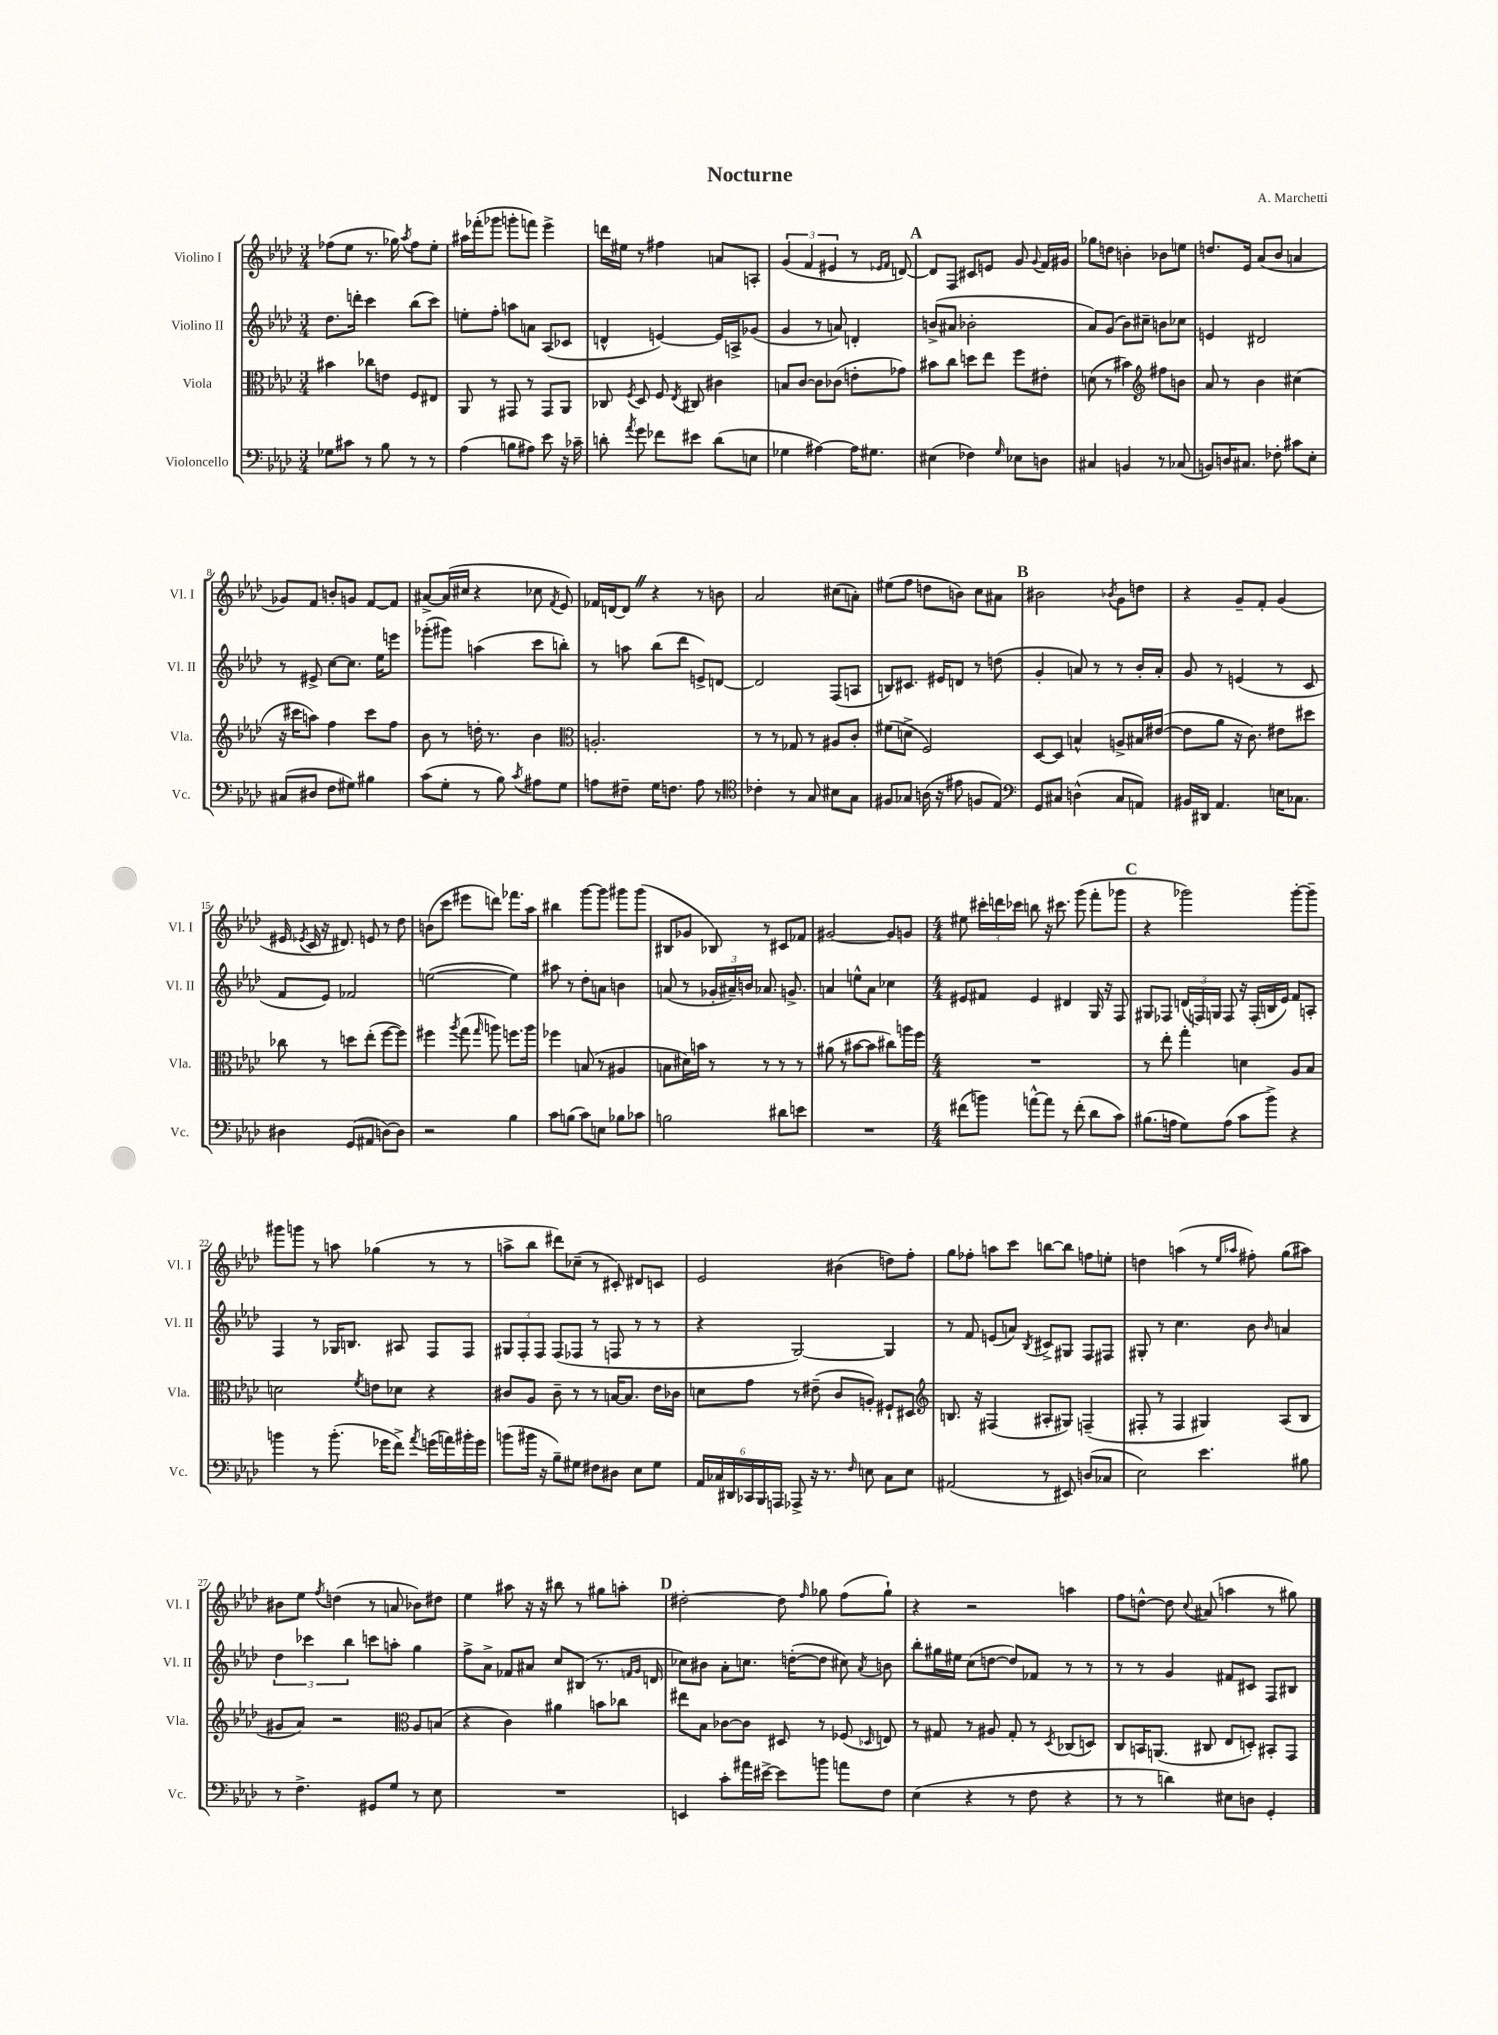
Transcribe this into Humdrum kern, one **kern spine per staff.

**kern	**kern	**kern	**kern
*part4	*part3	*part2	*part1
*staff4	*staff3	*staff2	*staff1
*I"Violoncello	*I"Viola	*I"Violino II	*I"Violino I
*I'Vc.	*I'Vla.	*I'Vl. II	*I'Vl. I
*clefF4	*clefC3	*clefG2	*clefG2
*k[b-e-a-d-]	*k[b-e-a-d-]	*k[b-e-a-d-]	*k[b-e-a-d-]
*M3/4	*M3/4	*M3/4	*M3/4
=1	=1	=1	=1
8G-X\L	4b#X\	8.dd-\L	(8ff-X\L
8c#X\J	.	.	8ee-\J
.	.	16dddn'\Jk	.
8r	8cc-X\L	4ccc\	8.r
8B-\	8en\J	.	.
.	.	.	16gg-X\)
.	.	.	8qaa-/
8r	8F/L	(8bb-\L	8ff-\L
8r	8E#X/J	8ccc\J)	8ee-'\J
=2	=2	=2	=2
(4A-\	8AA-/	8een'\L	16aa#X\LL
.	.	.	(16fff-X'\J
.	8r	8ff'\J	8ggg-X\J
8Bn\L	8GG#X/	8aan\L	8gggn'\L
8A#X\J)	8r	8an\J	8fffn\J)
8e-\	8GG#/L	(8A-/L	4eee-^\
16r	8AA-/J	8c-X/J	.
16c-X~\	.	.	.
=3	=3	=3	=3
8dn'\	8C-X/	4dn^^/	16dddn\LL
.	.	.	16ee#X\JJ
8qa-/	8qF/	.	.
8g\	8D-/	.	8r
8f-X\L	8F/	[4en/)	4ff#X\
.	8qE-/	.	.
8e#X\J	8C#X/	.	.
(8d\L	4c#X\	16e/LL]	8an/L
.	.	16An^/J	.
8En\J	.	(8g-X/J	8An'/J
=4	=4	=4	=4
4G-X\	8Bn/L	4g/	(6g/
.	[8c/J	.	.
.	.	.	6f/
[4A#X\)	8c\L]	8r	.
.	.	.	6e#X/
.	(8c-X\J	8an/)	.
16A#\KL]	8en'\L	4dn'/	8r
8.G#X\J	.	.	.
.	.	.	16qqe-X/LL
.	.	.	16qqf/JJ
.	8g-X\J)	.	[8dn/)
!!LO:REH:place=s1:t=A
=5	=5	=5	=5
(4E#X\	8b#X\L	(8bn^/L	8d/L]
.	8cc\J	8a#X/J	8F/J
4F-X\)	8ddn\L	2b-X'\	8c#X/L
.	8ee-\J	.	8en/J
16qqG/	.	.	.
8E-X\L	8ff\L	.	8g/
.	.	.	8qqg/
8Dn\J	8e#X'\J	.	16f/LL
.	.	.	16g#X/JJ
=6	=6	=6	=6
4C#X/	(8dn\	8a-/L)	8gg-X\L
.	8r	(8g/J	8ddn\J
4BBn/	4b#X\)	8b-\L)	4bn'\
.	.	8cc#X~\J	.
*	*clefG2	*	*
8r	8ff#X\L	8bn\L	8b-X\L
(8C-X/	8bn\J	8cc-X\J	8een\J
=7	=7	=7	=7
8BBn/L)	8a-/	4en/	8.ddn/L
16Dn/K	8r	.	.
8.C#X/J	.	.	16e-/Jk
.	4b-\	2d#X/	(8a-/L
8F-X'\	.	.	8b-/J
8c#X\L	(4cc#X\	.	4an/
8E-'\J	.	.	.
!!LO:LB:g=z
=8	=8	=8	=8
(8C#X/L	16r	8r	8g-X/L)
.	16ccc#X\KL	.	.
8D#X/J	8aan\J)	8e#X^/	8f/J
8F\L	4ff\	[8cc\L	8bn'/L
8G#X\J)	.	8.cc\J]	8gn/J
4B#X\	8ccc#\L	.	[8f/L
.	.	16ee-\KL	.
.	8ff\J	8eeen\J	8f/J]
=9	=9	=9	=9
(8c\L	8b-\	(8ggg-X'\L	[8a#X^/L
8G'\J	8r	8ggg#X\J)	(16a#/L]
.	.	.	16cc#X/JJ
8r	16ddn'\	(4aan\	4r
.	8.r	.	.
8B-\)	.	.	.
8qc/	.	.	.
8A#X\L	4b-\	8ccc\L	8cc-X\
.	.	.	8qf/
8G\J	.	8bbn'\J)	8e-/)
=10	=10	=10	=10
*	*clefC3	*	*
8An\L	2.An'/	8r	16f-X/LL
.	.	.	[16dn/J
8F#X~\J	.	8aan\	8dZ/J]
16G\KL	.	(8bb-\L	4r
8.Fn\J	.	.	.
.	.	8ddd-\J	.
8A\	.	8en^/L)	8r
8r	.	[8dn/J	8bn\
=11	=11	=11	=11
*clefC4	*	*	*
4c-X'\	8r	2d/]	2a-/
.	8r	.	.
8r	8G-X/	.	.
8G/	8r	.	.
8B#X\L	8A#X/L	(8F/L	(8cc#X\L
8G\J	8c'/J	8An/J	8an'\J)
=12	=12	=12	=12
8F#X/L	(8f#X\L	8Bn/L)	(8ee#X\L
8G-X/J	8dn^\J	8.c#X/J	8ff\J
(16An\	2F/)	.	8ddn\L
16r	.	16e#X/KL	.
8e#X\	.	8dn/J	8bn\J)
8Fn/L	.	8r	8cc\L
8E-/J)	.	(8ddn\	8a#X\J
!!LO:REH:place=s1:t=B
=13	=13	=13	=13
*clefF4	*	*	*
8GG/L	[8D-/L	4g'/	2b#X\
8C#X/J	8D-/J]	.	.
(4Dn^^\	4Bn^^/	8an/)	.
.	.	8r	.
.	.	.	8qb-X/
8C#/L	8An^/L	8r	8g\L
8AAn/J)	16B#X/L	16b-'/LL	8ddn\J
.	([16e#X/JJ	16a'/JJ	.
=14	=14	=14	=14
16BB#X/LL	8e#\L]	8g/	4r
16DD#X/JJ	.	.	.
4.AA-/	8a-\J	8r	.
.	16r	(4en/	8g~/L
.	8.c\)	.	.
.	.	.	8f'/J
16En\KL	8e#X\L	8r	(4g/
8.C-X\J	.	.	.
.	8dd#X\J	8c/	.
!!LO:LB:g=z
=15	=15	=15	=15
4D#X\	8cc-X\	8f/L	16e#X/
.	.	.	8qe-X/
.	.	.	16c/
.	8r	8e-/J)	16r
.	.	.	8.d#X/)
(8GG/L	8ddn\L	2f-X/	.
8AA#X/J	(8ee-'\J	.	8en/
[8Dn\L)	[8ff\L	.	8r
8D\J]	8ff\J])	.	8dd-\
=16	=16	=16	=16
2r	4ff#X\	([2een\	(8bn\L
.	.	.	8ccc\J
.	8qaa-/	.	.
.	(8gg\	.	8eee#X\L
.	16qqgg/	.	.
.	8aan\)	.	8dddn\J)
4B-\	8.ffn\L	4ee\])	8.fff-X\L
.	16aa\Jk	.	16aa-\Jk
=17	=17	=17	=17
8c\L	4ff-X\	8aa#X\	4bb#X\
(8Bn\J	.	8r	.
8c\L)	(8Bn/	8dd-'\L	[8ggg\L
8En\J	8r	8an\J	8ggg\J]
8B-X\L	4A#X/	4bn\	8ggg#X\L
8c-X\J	.	.	(8ggg#\J
=18	=18	=18	=18
2Bn\	8Bn\L	(8an/	8B#X/L
.	16d#X\L)	8r	8g-X/J
.	16bn\JJ	.	.
.	8r	24g-X'/LL	8B-X/)
.	.	24a#X~/)	.
.	.	24bn/JJ	.
.	8r	8.a-X/	8r
8d#X\L	8r	.	8c#X/L
.	.	8.gn^/	.
8en\J	8r	.	8f-X/J
=19	=19	=19	=19
2.r	(8a#X\	4an/	[2g#X/
.	8r	.	.
.	[8b#X\L	8een^^\L	.
.	8b#\J]	8a\J	.
.	8cc#X\L)	4cc-X\	8g#/L]
.	16aan\L	.	8gn/J
.	16ff\JJ	.	.
=20	=20	=20	=20
*M4/4	*M4/4	*M4/4	*M4/4
(8f#X\L	1r	8e#X/L	8ee#X\
8bn\J)	.	8f#X/J	24ccc#X'\LL
.	.	.	24dddn\
.	.	.	24ccc-X\JJ
[8an^^\L	.	4e#/	8bbn\
8a\J]	.	.	16r
.	.	.	8.ccc#X\
8r	.	4d#X/	.
(8f#'\	.	.	(8ggg\
8d-\L	.	16G/	8fff'\L
.	.	16r	.
8c\J)	.	8F/	8ggg-X\J
!!LO:REH:place=s1:t=C
=21	=21	=21	=21
(8.B#X\L	8r	8G#X/L	4r
.	8ee-'\	8F-X/J	.
16An\Jk	.	.	.
8G\L)	4gg'\	(24dn/LL	2ggg-X\)
.	.	24Fn/)	.
.	.	24Gn/JJ	.
(8A\J	.	8F/	.
8c\L	4dn\	16r	.
.	.	(16F'/LL	.
8b-^\J)	.	16Bn/	.
.	.	16e-/JJ)	.
4r	8A-/L	8f/L	[8ggg-'\L
.	8B-/J	8An'/J	8ggg-~\J]
!!LO:LB:g=z
=22	=22	=22	=22
4bn\	2dn\	4F/	8ggg#X\L
.	.	.	8gggn\J
8r	.	8r	8r
(8.b'\	.	16G-X/KL	8aan\
.	.	8.Bn/J	.
.	8qf/	.	.
.	8en\L	.	(4gg-X\
16g-X\KL	.	.	.
8f^\J)	8d-X\J	8A#X/	.
8qa-/	.	.	.
(16gn\LL	4r	8F/L	8r
16an\)	.	.	.
16b#X'\	.	8F/J	8r
16g\JJ	.	.	.
=23	=23	=23	=23
(8bn\L	8c#X/L	12G#X/L	8aan^\L
.	.	12F'/	.
16b#X\Jk	8A-/J	.	8bb-\J
.	.	12F/J	.
16r	.	.	.
8B-~\L)	8c#~\	(8F/L	8ddd#X\L)
8G#X\J	8r	8F-X/J	(8cc-X~\J
8F#X\L	8r	8r	8r
8D#X\J	[16Bn/KL	8Fn/	8c#X'/)
.	8.B/J]	.	.
8E-\L	.	8r	8d#X/L
8G#\J	16e-\LL	8r	8cn/J
.	16c-X\JJ	.	.
=24	=24	=24	=24
24AA-/LL	8dn\L	4r	2e-/
24C-X/	.	.	.
24DD#X/	.	.	.
24CC-X/	8g\J	.	.
24BBB-/	.	.	.
24AAAn/JJ	.	.	.
8AAA-X^/	8r	[2G/)	.
16r	(8e#X~\	.	.
8.r	.	.	.
.	8c/L	.	(4b#X\
16qqF/	.	.	.
8En\	8An'/J)	.	.
8C-\L	8F#X`/L	4G/]	8ddn\L)
8E\J	8D#X/J	.	8ff'\J
=25	=25	=25	=25
*	*clefG2	*	*
(2AA#X/	8.Bn/	8r	8gg\L
.	.	8f/	8ff-X'\J
.	16r	.	.
.	(4F#X/	(8en/L	8aan\L
.	.	8an/J)	8ccc\J
.	.	8qB-/	.
8r	8A#X'/L	8c#X^/L	[8bbn\L
8EE#X/)	8G#X/J)	8G#X/J	8bb\J]
(8Dn/L	(4Fn~/	8F/L	8ffn\L
8C-X/J	.	8F#X/J	8een'\J
=26	=26	=26	=26
2E-\)	8F#X'/	8G#X'/	4ddn\
.	8r	8r	.
.	4F#/	4.cc\	(4aan\
4.e-\	4G#X/)	.	8r
.	.	.	16qqee-/LL
.	.	.	16qqaa-X/JJ
.	.	8b-\	8ff#X'\)
.	.	16qqb-/	.
.	(8A-/L	4an/	(8gg\L
8B#X\	8B-/J	.	8aa#X\J)
!!LO:LB:g=z
=27	=27	=27	=27
8r	8g#X/L	6dd-\	8b#X\L
4.F^\	8a-/J)	.	8ee-\J
.	.	6ccc-X\	.
.	.	.	8qff/
.	2r	.	(4ddn\
.	.	6bb-\	.
8GG#X/L	.	8cccn\L	8r
8G/J	.	8aan'\J	8an/
*	*clefC3	*	*
8r	8A-/L	4gg\	8b-X\L)
8E-\	(8Bn/J	.	8dd#X\J
=28	=28	=28	=28
1r	4r	8ff^\L	4ee-\
.	.	8a-^\J	.
.	4c\)	8f-X/L	8aa#X\
.	.	8a#X/J	16r
.	.	.	16r
.	4a#X\	8cc/L	8bb#X\
.	.	(8B#X/J	8r
.	8bn\L	8.r	8gg#X\L
.	8cc-X\J	.	8aan'\J
.	.	16qqfn/LL	.
.	.	16qqg/JJ	.
.	.	16dn/	.
!!LO:REH:place=s1:t=D
=29	=29	=29	=29
4EEn/	8ee#X\L	8cc-X\L)	[2dd#X'\
.	8B-\J	8b#X\J	.
8c'\L	[8c-X\L	8a-'\L	.
16a#X\L	8c-\J]	8.ccn\J	.
[16e#X^\JJ	.	.	.
8e#\L]	8D#X/	.	8dd#\]
.	.	([16ddn'\KL	.
.	.	.	16qqff/
8bn\J	8r	8dd\J]	8gg-X\
8an\L	(8F-X/	8cc#X\)	(8ff\L
.	16qqD-X/	8qa-/	.
8F\J	8En/)	8bn\	8gg-`\J)
=30	=30	=30	=30
(4E-\	8r	8bb-'\L	4r
.	8G#X/	16gg#X\L	.
.	.	16ee#X\JJ	.
4r	8r	(8cc\L	2r
.	8A#X/	[8ddn\J	.
8r	8G#'/	8dd/L])	.
8F\	8r	8f-X/J	.
.	8qD-/	.	.
4r	(8C-X/L	8r	4aan\
.	8Dn/J)	8r	.
=31	=31	=31	=31
8r	8C/L	8r	8ff\L
8r	16BBn/K	8r	[8ddn^^\J
.	(8.AAn/J	.	.
4dn\)	.	4g/	8dd\]
.	.	.	8qqcc/
.	8C#X/	.	(8a#X/
8E#X\L	8E-/L	8f#X/L	4aan\
8Dn\J	8Dn'/J)	8c#X/J	.
4GG'/	8BB#X'/L	8F/L	8r
.	8GG/J	8B#X/J	8gg#X\)
==	==	==	==
*-	*-	*-	*-
